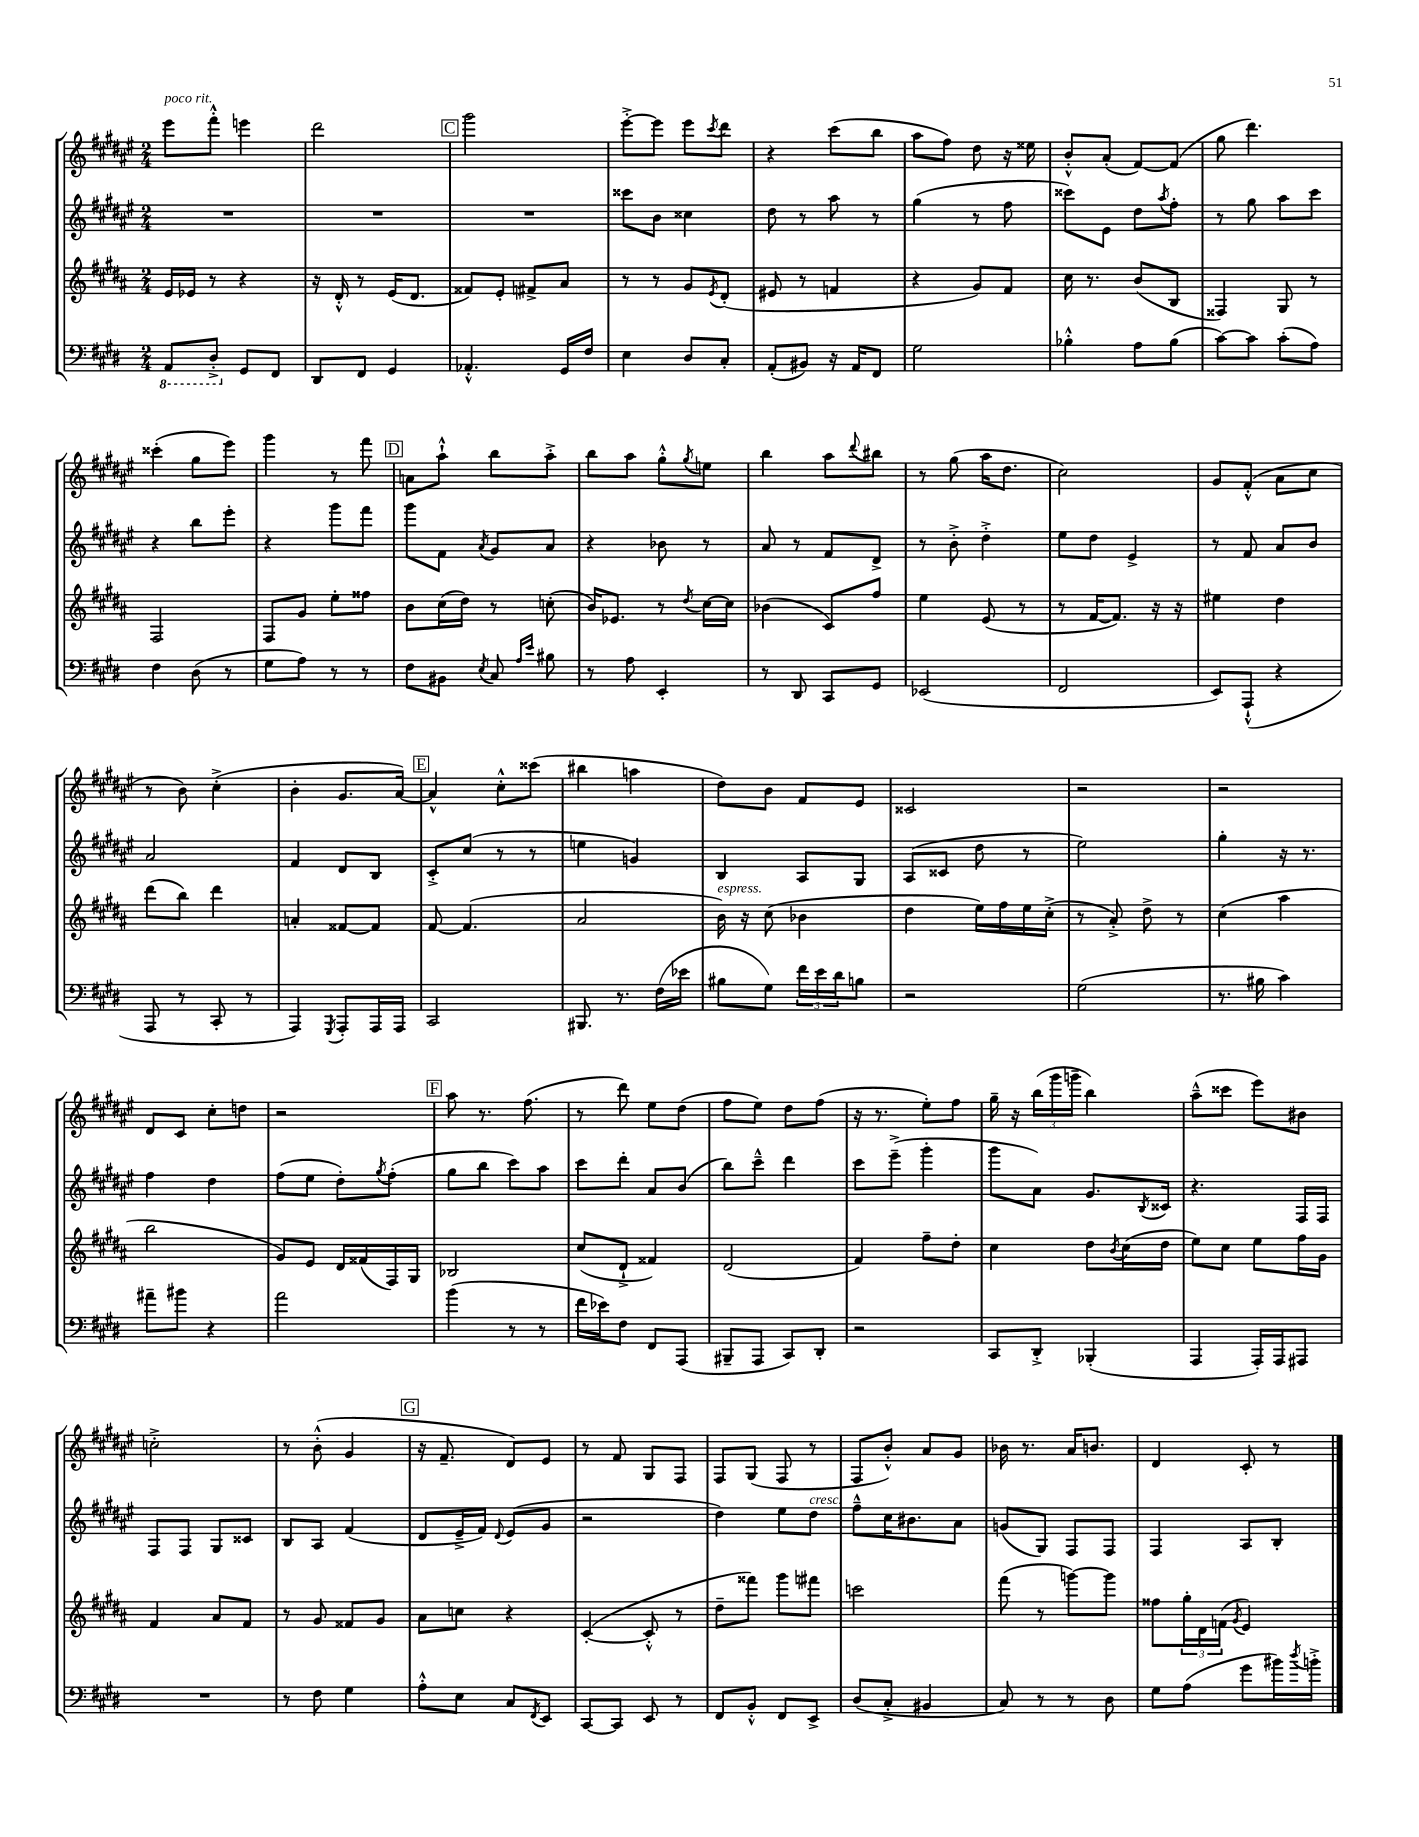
<<
\new StaffGroup <<
\new Staff = "s0" {
    \clef treble \key fis \major \numericTimeSignature \time 2/4
    eis'''8^\markup { \italic "poco rit." } fis'''8-.-^ e'''4 |
    dis'''2 |
    \mark \markup { \box "C" } gis'''2 |
    eis'''8~-.-> eis'''8 eis'''8 \acciaccatura { cis'''8 } dis'''8 |
    r4 cis'''8( b''8 |
    ais''8 fis''8) dis''8 r16 eisis''16 |
    b'8-.-^ ais'8-.( fis'8~) fis'8( |
    gis''8 dis'''4.) |
    cisis'''4-.( gis''8 eis'''8) |
    gis'''4 r8 fis'''8 |
    \mark \markup { \box "D" } a'8 ais''8-!-^ b''8 ais''8-.-> |
    b''8 ais''8 gis''8-.-^ \acciaccatura { gis''8 } e''8 |
    b''4 ais''8 \appoggiatura { dis'''8 } bis''8 |
    r8 gis''8( ais''16 dis''8. |
    cis''2) |
    gis'8 fis'8-.-^( ais'8 cis''8 |
    r8 b'8) cis''4-.->( |
    b'4-. gis'8. ais'16~) |
    \mark \markup { \box "E" } ais'4-^ cis''8-.-^ cisis'''8( |
    bis''4 a''4 |
    dis''8) b'8 fis'8 eis'8 |
    cisis'2 |
    r2 |
    r2 |
    dis'8 cis'8 cis''8-. d''8 |
    r2 |
    \mark \markup { \box "F" } ais''8 r8. fis''8.( |
    r8 dis'''8) eis''8 dis''8( |
    fis''8 eis''8) dis''8 fis''8( |
    r16 r8. eis''8-.) fis''8 |
    gis''16-- r16 \tuplet 3/2 { b''16( gis'''16 g'''16-- } b''4) |
    ais''8---^( cisis'''8 eis'''8) bis'8 |
    c''2-.-> |
    r8 b'8-.-^( gis'4 |
    \mark \markup { \box "G" } r16 fis'8.-- dis'8) eis'8 |
    r8 fis'8 gis8 fis8 |
    fis8 gis8( fis8 r8 |
    fis8 b'8-.-^) ais'8 gis'8 |
    bes'16 r8. ais'16 b'8. |
    dis'4 cis'8-. r8 \bar "|." |
}
\new Staff = "s1" {
    \clef treble \key fis \major \numericTimeSignature \time 2/4
    R2 |
    R2 |
    \mark \markup { \box "C" } R2 |
    cisis'''8 b'8 cisis''4 |
    dis''8 r8 ais''8 r8 |
    gis''4( r8 fis''8 |
    cisis'''8) eis'8 dis''8 \acciaccatura { ais''8 } fis''8-. |
    r8 gis''8 ais''8 cis'''8 |
    r4 b''8 eis'''8-. |
    r4 gis'''8 fis'''8 |
    \mark \markup { \box "D" } gis'''8 fis'8 \acciaccatura { ais'8 } gis'8 ais'8 |
    r4 bes'8 r8 |
    ais'8 r8 fis'8 dis'8-> |
    r8 b'8-.-> dis''4-.-> |
    eis''8 dis''8 eis'4-> |
    r8 fis'8 ais'8 b'8 |
    ais'2 |
    fis'4 dis'8 b8 |
    \mark \markup { \box "E" } cis'8-.-> cis''8( r8 r8 |
    e''4 g'4) |
    b4 ais8 gis8 |
    ais8( cisis'8 dis''8 r8 |
    eis''2) |
    gis''4-. r16 r8. |
    fis''4 dis''4 |
    fis''8( eis''8 dis''8-.) \acciaccatura { gis''8 } fis''8-.( |
    \mark \markup { \box "F" } gis''8 b''8 cis'''8) ais''8 |
    cis'''8 dis'''8-. ais'8 b'8( |
    b''8) cis'''8---^ dis'''4 |
    cis'''8 eis'''8--->( gis'''4-. |
    gis'''8 ais'8) gis'8. \acciaccatura { b8 } cisis'16 |
    r4. fis16 fis16 |
    fis8 fis8 gis8 cisis'8 |
    b8 ais8 fis'4( |
    \mark \markup { \box "G" } dis'8 eis'16---> fis'16) \appoggiatura { dis'8 } eis'8( gis'8 |
    r2 |
    dis''4) eis''8 dis''8^\markup { \italic "cresc." } |
    fis''8---^ cis''16 bis'8. ais'8 |
    g'8( gis8) fis8 fis8 |
    fis4 ais8 b8-. \bar "|." |
}
\new Staff = "s2" {
    \clef treble \key b \major \numericTimeSignature \time 2/4
    e'16 ees'16 r8 r4 |
    r16 dis'16-.-^ r8 e'16( dis'8. |
    \mark \markup { \box "C" } fisis'8) e'8-. fis'8-> ais'8 |
    r8 r8 gis'8 \acciaccatura { e'8 } dis'8-.( |
    eis'8 r8 f'4 |
    r4 gis'8) fis'8 |
    cis''16 r8. b'8( b8 |
    fisis4) gis8 r8 |
    fis2 |
    fis8 gis'8 e''8-. fisis''8 |
    \mark \markup { \box "D" } b'8 cis''16( dis''16) r8 c''8-.( |
    b'16) ees'8. r8 \acciaccatura { dis''8 } cis''16~ cis''16 |
    bes'4( cis'8) fis''8 |
    e''4 e'8( r8 |
    r8 fis'16~ fis'8.) r16 r16 |
    eis''4 dis''4 |
    dis'''8( b''8) dis'''4 |
    a'4-. fisis'8~ fisis'8 |
    \mark \markup { \box "E" } fis'8~ fis'4.( |
    ais'2 |
    b'16^\markup { \italic "espress." }) r16 cis''8( bes'4 |
    dis''4 e''16) fis''16 e''16 cis''16-.->( |
    r8 ais'8-.->) dis''8-> r8 |
    cis''4( ais''4 |
    b''2 |
    gis'8) e'8 dis'16 fisis'16( fis16) gis16 |
    \mark \markup { \box "F" } bes2 |
    cis''8( dis'8-!-> fisis'4) |
    dis'2( |
    fis'4) fis''8-- dis''8-. |
    cis''4 dis''8 \acciaccatura { b'8 } cis''16( dis''16 |
    e''8) cis''8 e''8 fis''16 gis'16 |
    fis'4 ais'8 fis'8 |
    r8 gis'8 fisis'8 gis'8 |
    \mark \markup { \box "G" } ais'8 c''8 r4 |
    cis'4~-.( cis'8-.-^ r8 |
    dis''8-- fisis'''8) gis'''8 fis'''8 |
    c'''2 |
    fis'''8( r8 g'''8~) g'''8 |
    fisis''8 \tuplet 3/2 { gis''16-. dis'16 f'16( } \acciaccatura { gis'8 } e'4) \bar "|." |
}
\new Staff = "s3" {
    \clef bass \key e \major \numericTimeSignature \time 2/4
    \ottava #-1 a,,8 dis,8-.-> \ottava #0 gis,8 fis,8 |
    dis,8 fis,8 gis,4 |
    \mark \markup { \box "C" } aes,4.-.-^ gis,16 fis16 |
    e4 dis8 cis8-. |
    a,8-.( bis,8) r16 a,16 fis,8 |
    gis2 |
    bes4-.-^ a8 bes8( |
    cis'8~) cis'8 cis'8-.( a8) |
    fis4 dis8( r8 |
    gis8 a8) r8 r8 |
    \mark \markup { \box "D" } fis8 bis,8 \acciaccatura { e8 } cis8 \grace { a16 e'16 } bis8 |
    r8 a8 e,4-. |
    r8 dis,8 cis,8 gis,8 |
    ees,2( |
    fis,2 |
    e,8) a,,8-!-^( r4 |
    a,,8 r8 cis,8-. r8 |
    a,,4) \acciaccatura { gis,,8 } a,,8-. a,,16 a,,16 |
    \mark \markup { \box "E" } cis,2 |
    bis,,8. r8. fis16( ees'16 |
    bis8 gis8) \tuplet 3/2 { fis'16 e'16 dis'16 } b8 |
    r2 |
    gis2( |
    r8. bis16 cis'4) |
    ais'8-- bis'8 r4 |
    a'2 |
    \mark \markup { \box "F" } b'4( r8 r8 |
    fis'16 ees'16) fis8 fis,8 a,,8( |
    bis,,8-- a,,8 cis,8) dis,8-. |
    r2 |
    cis,8 dis,8-.-> bes,,4-.( |
    a,,4 a,,16-.) a,,16 ais,,8 |
    R2 |
    r8 fis8 gis4 |
    \mark \markup { \box "G" } a8-.-^ e8 cis8 \acciaccatura { fis,8 } e,8 |
    cis,8~ cis,8 e,8 r8 |
    fis,8 b,8-.-^ fis,8 e,8-> |
    dis8( cis8-.-> bis,4 |
    cis8) r8 r8 dis8 |
    gis8 a8( gis'8 bis'16) \acciaccatura { dis''8 } b'16-.-> \bar "|." |
}
>>
>>
\layout { \context { \Score \remove "Bar_number_engraver" } }
